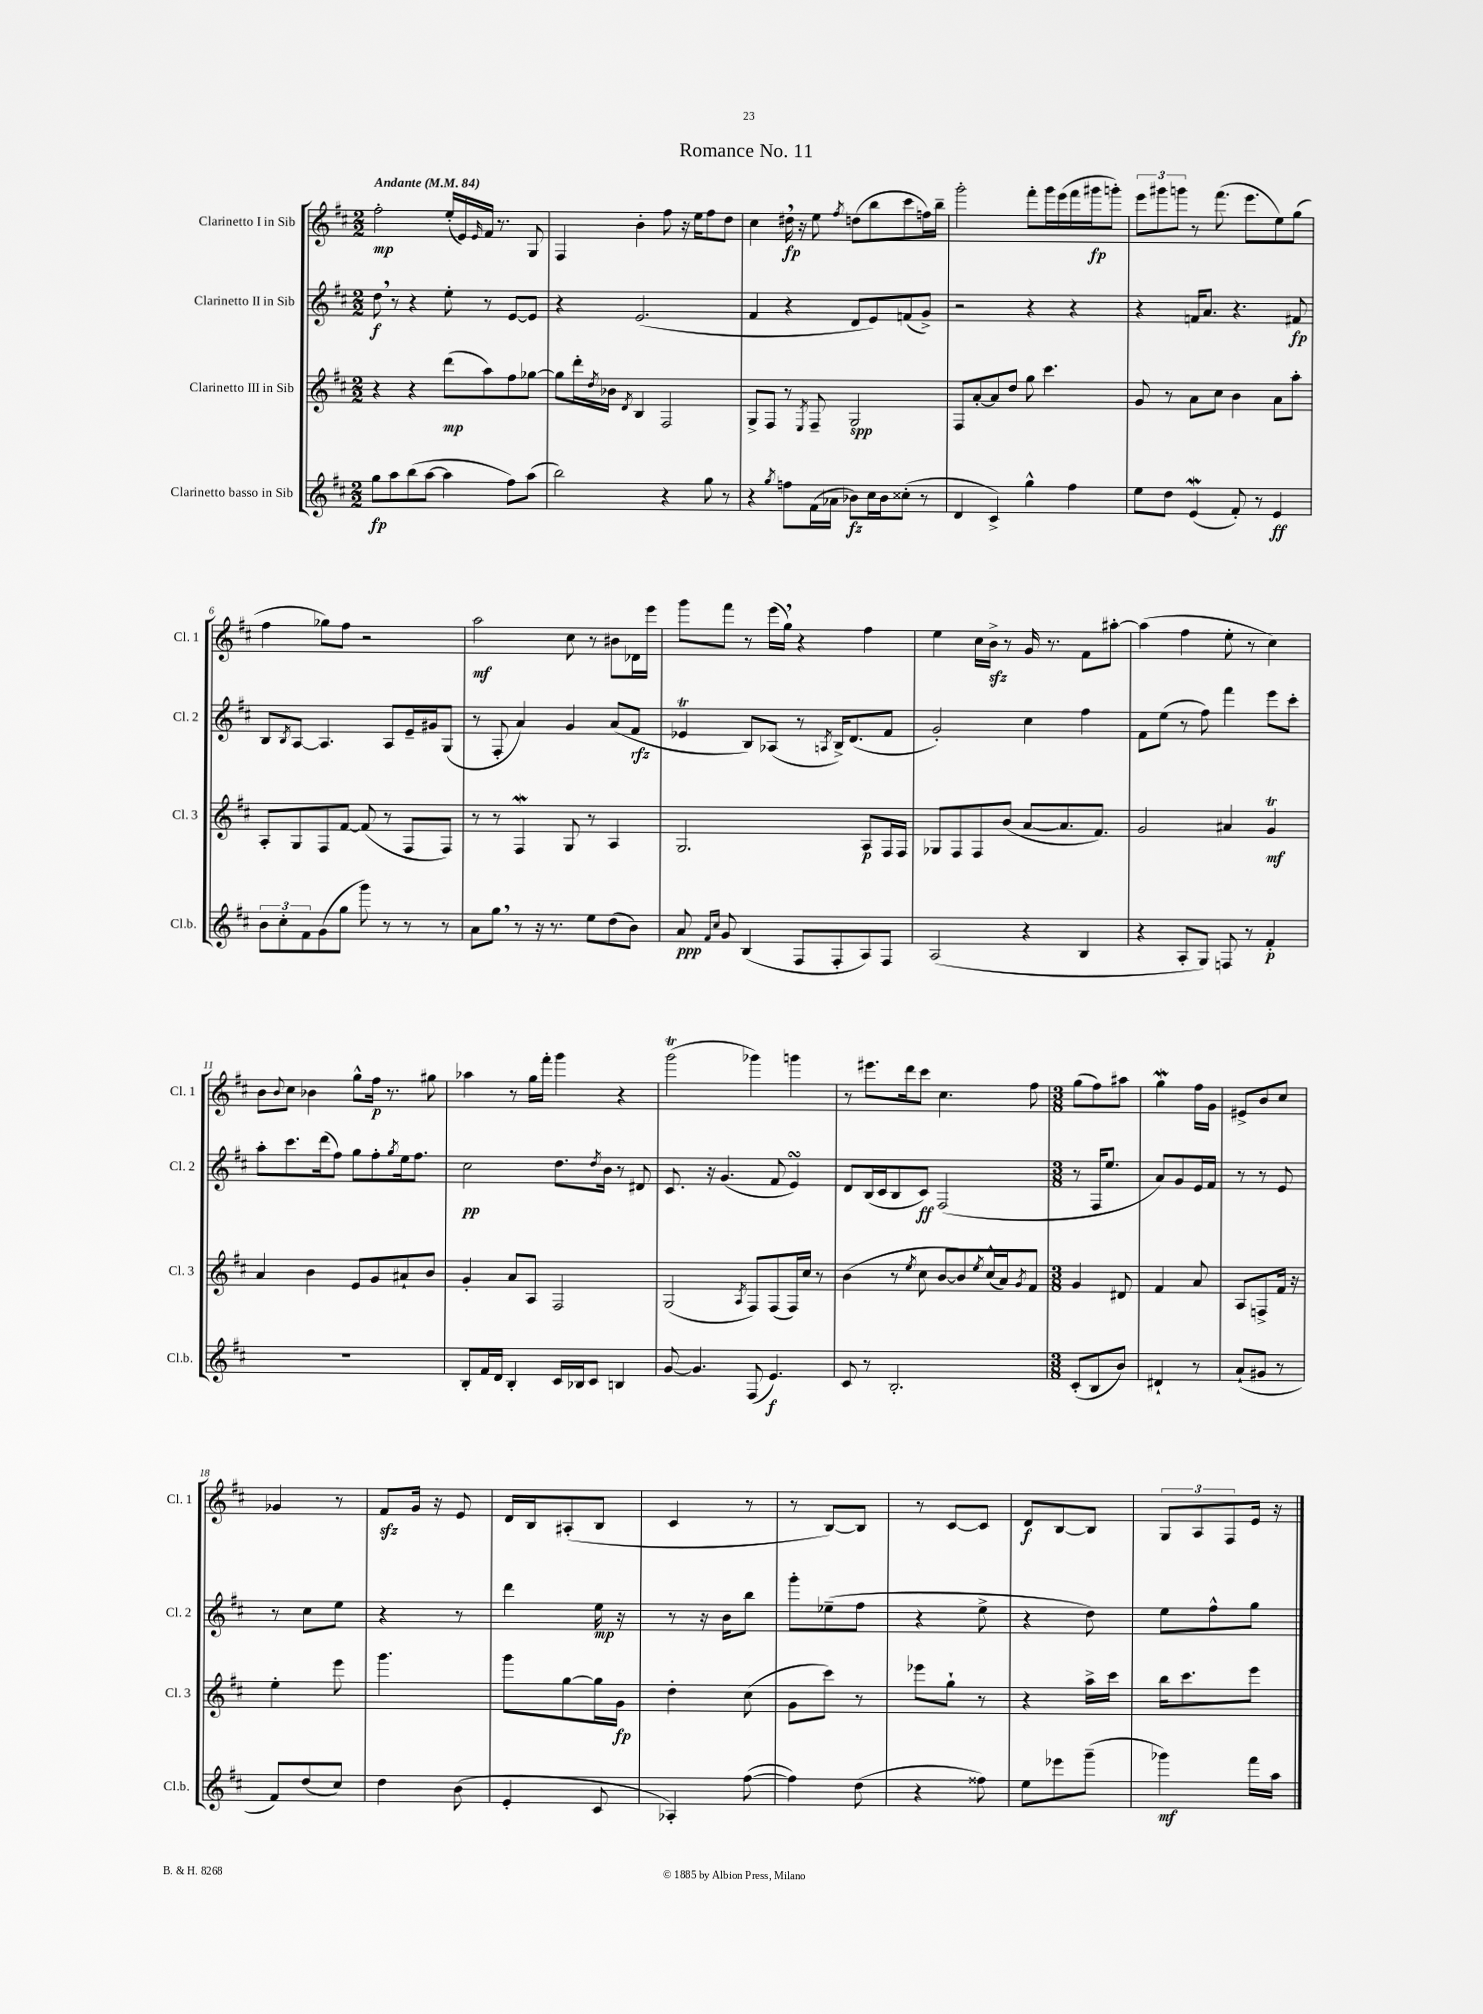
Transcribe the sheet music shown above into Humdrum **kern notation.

**kern	**dynam	**kern	**dynam	**kern	**dynam	**kern	**dynam
*part4	*part4	*part3	*part3	*part2	*part2	*part1	*part1
*staff4	*staff4	*staff3	*staff3	*staff2	*staff2	*staff1	*staff1
*I"Clarinetto basso in Sib	*	*I"Clarinetto III in Sib	*	*I"Clarinetto II in Sib	*	*I"Clarinetto I in Sib	*
*I'Cl.b.	*	*I'Cl. 3	*	*I'Cl. 2	*	*I'Cl. 1	*
*clefG2	*	*clefG2	*	*clefG2	*	*clefG2	*
*k[f#c#]	*	*k[f#c#]	*	*k[f#c#]	*	*k[f#c#]	*
*M2/2	*	*M2/2	*	*M2/2	*	*M2/2	*
*MM84	*	*MM84	*	*MM84	*	*MM84	*
=1	=1	=1	=1	=1	=1	=1	=1
!	!	!	!	!	!	!LO:TX:a:B:t=Andante	!
8gg\L	fp	4r	.	8dd,\	f	2ff#'\	mp
8aa\	.	.	.	8r	.	.	.
(8bb\	.	4r	.	4r	.	.	.
[8aa\J	.	.	.	.	.	.	.
4aa\]	.	(8ddd\L	mp	8ee'\	.	(16ee'/LL	.
.	.	.	.	.	.	16e/)	.
.	.	.	.	.	.	16qqe/	.
.	.	8aa\)	.	8r	.	16f#/JJ	.
.	.	.	.	.	.	8.r	.
8ff#\L)	.	8ff#\	.	[8e/L	.	.	.
(8aa\J	.	[8gg-X\J	.	8e/J]	.	8G/	.
=2	=2	=2	=2	=2	=2	=2	=2
2bb\)	.	8gg-\L]	.	4r	.	4F#/	.
.	.	16ddd'\L	.	.	.	.	.
.	.	8qdd/	.	.	.	.	.
.	.	16b-X\JJ	.	.	.	.	.
.	.	8qd/	.	.	.	.	.
.	.	4B/	.	(2.e/	.	4b'\	.
4r	.	2F#/	.	.	.	8ff#\	.
.	.	.	.	.	.	16r	.
.	.	.	.	.	.	16ee\KL	.
8gg\	.	.	.	.	.	8ff#\	.
8r	.	.	.	.	.	8dd\J	.
=3	=3	=3	=3	=3	=3	=3	=3
4r	.	8G^/L	.	4f#/	.	4cc#\	.
.	.	8F#/J	.	.	.	.	.
8qgg/	.	.	.	.	.	.	.
8ffn\L	.	8r	.	4r	.	16dd#X,\	fp
.	.	.	.	.	.	16r	.
.	.	8qE/	.	.	.	.	.
(16f#\L	.	8F#~/	.	.	.	8ee\	.
16a-X\JJ	.	.	.	.	.	.	.
.	.	.	.	.	.	8qff#/	.
8b-X\L)	fz	2G/	spp	8d/L	.	(8ddn\L	.
16cc#\L	.	.	.	8e/)	.	8bb\	.
16b-\J	.	.	.	.	.	.	.
(8cc##X'\J	.	.	.	(8fn/	.	8ccc#\	.
8r	.	.	.	8g^/J)	.	16ffn\L)	.
.	.	.	.	.	.	16bb~\JJ	.
=4	=4	=4	=4	=4	=4	=4	=4
4d/	.	8F#/L	.	2r	.	2ggg'\	.
.	.	[8a'/	.	.	.	.	.
4c#^/)	.	8a/]	.	.	.	.	.
.	.	8dd/J	.	.	.	.	.
4gg^^\	.	8gg\	.	4r	.	8fff#'\L	.
.	.	4.ccc#\	.	.	.	16ggg\L	.
.	.	.	.	.	.	(16eee\	.
4ff#\	.	.	.	4r	.	16fff#\	.
.	.	.	.	.	.	16ggg#X\J	fp
.	.	.	.	.	.	8gggn'\J)	.
=5	=5	=5	=5	=5	=5	=5	=5
8ee\L	.	8g/	.	4r	.	12eee\L	.
.	.	.	.	.	.	12ggg#X\	.
8dd\J	.	8r	.	.	.	.	.
.	.	.	.	.	.	12gggn\J	.
(4eW/	.	8a\L	.	16fn/KL	.	8r	.
.	.	.	.	8.a/J	.	.	.
.	.	8cc#\J	.	.	.	(8.fff#\	.
8f#'/)	.	4b\	.	4.r	.	.	.
.	.	.	.	.	.	8.eee\L	.
8r	.	.	.	.	.	.	.
4e/	ff	8a\L	.	.	.	8ee\)	.
.	.	8aa'\J	.	8f#X/	fp	(8gg\J	.
!!LO:LB:g=z
=6	=6	=6	=6	=6	=6	=6	=6
12b\L	.	8A'/L	.	8B/L	.	4ff#\	.
12cc#'\	.	.	.	.	.	.	.
.	.	.	.	8qB/	.	.	.
.	.	8G/	.	[8A/J	.	.	.
12f#\	.	.	.	.	.	.	.
(8g\	.	8F#/	.	4.A/]	.	8gg-X\L)	.
8gg\J	.	[8f#/J	.	.	.	8ff#\J	.
8ggg\)	.	(8f#/]	.	.	.	2r	.
8r	.	8r	.	8A/L	.	.	.
8r	.	8F#/L	.	16e~/L	.	.	.
.	.	.	.	16g#X/J	.	.	.
8r	.	8F#/J)	.	(8G/J	.	.	.
=7	=7	=7	=7	=7	=7	=7	=7
8a\L	.	8r	.	8r	.	2aa\	mf
8gg,\J	.	8r	.	8F#'/	.	.	.
8r	.	4F#W/	.	4a/)	.	.	.
16r	.	.	.	.	.	.	.
8.r	.	.	.	.	.	.	.
.	.	8G/	.	4g/	.	8cc#\	.
8ee\L	.	8r	.	.	.	8r	.
(8dd\	.	4A/	.	(8a/L	.	8b#X\L	.
8b\J)	.	.	.	8f#/J	rfz	16d-X\L	.
.	.	.	.	.	.	16eee\JJ	.
=8	=8	=8	=8	=8	=8	=8	=8
8a/	ppp	2.G/	.	4e-XT/	.	8ggg\L	.
16qqf#/LL	.	.	.	.	.	.	.
16qqcc#/JJ	.	.	.	.	.	.	.
8g/	.	.	.	.	.	8fff#\J	.
(4B/	.	.	.	8B/L)	.	8r	.
.	.	.	.	(8A-X/J	.	(16eee\LL	.
.	.	.	.	.	.	16gg,\JJ)	.
8F#/L	.	.	.	8r	.	4r	.
.	.	.	.	8qAn/	.	.	.
8F#'/	.	.	.	16B^/KL)	.	.	.
.	.	.	.	(8.d/	.	.	.
8A/)	.	8A/L	p	.	.	4ff#\	.
8F#/J	.	16F#/L	.	8f#/J	.	.	.
.	.	16F#/JJ	.	.	.	.	.
=9	=9	=9	=9	=9	=9	=9	=9
(2A/	.	8G-X/L	.	2g'/)	.	4ee\	.
.	.	8F#/	.	.	.	.	.
.	.	8F#/	.	.	.	16cc#\LL	.
.	.	.	.	.	.	16bzz^\JJ	.
.	.	(8b/J	.	.	.	8r	.
4r	.	[8a/L	.	4cc#\	.	16g/	.
.	.	.	.	.	.	8.r	.
.	.	8.a/]	.	.	.	.	.
4B/	.	.	.	4ff#\	.	8f#\L	.
.	.	8.f#/J)	.	.	.	.	.
.	.	.	.	.	.	[8aa#X'\J	.
=10	=10	=10	=10	=10	=10	=10	=10
4r	.	2g/	.	8f#\L	.	(4aa#\]	.
.	.	.	.	(8ee\J	.	.	.
8A'/L	.	.	.	8r	.	4ff#\	.
8G/J)	.	.	.	8ff#\)	.	.	.
8Fn/	.	4a#X/	.	4fff#\	.	8ee'\	.
8r	.	.	.	.	.	8r	.
4f#'/	p	4gT/	mf	8eee\L	.	4cc#\)	.
.	.	.	.	8ccc#'\J	.	.	.
!!LO:LB:g=z
=11	=11	=11	=11	=11	=11	=11	=11
1r	.	4a/	.	8aa'\L	.	8b\L	.
.	.	.	.	.	.	8qqb/	.
.	.	.	.	8.ccc#\	.	8cc#\J	.
.	.	4b\	.	.	.	4b-X\	.
.	.	.	.	(16ddd\k	.	.	.
.	.	.	.	8ff#\J)	.	.	.
.	.	8e/L	.	8gg\L	.	8gg^^\L	.
.	.	8g/	.	8ff#'\	.	16ff#\Jk	p
.	.	.	.	.	.	8.r	.
.	.	.	.	8qgg/	.	.	.
.	.	8a#X`/	.	16ee\k	.	.	.
.	.	.	.	8.ff#\J	.	.	.
.	.	8b/J	.	.	.	8gg#X\	.
=12	=12	=12	=12	=12	=12	=12	=12
8B'/L	.	4g'/	.	2cc#\	pp	4aa-X\	.
16f#/L	.	.	.	.	.	.	.
16d/JJ	.	.	.	.	.	.	.
4B'/	.	8a/L	.	.	.	8r	.
.	.	8A/J	.	.	.	16gg\LL	.
.	.	.	.	.	.	16fff#'\JJ	.
16c#/LL	.	2F#/	.	8.dd\L	.	4ggg\	.
16B-X/J	.	.	.	.	.	.	.
8c#/J	.	.	.	.	.	.	.
.	.	.	.	8qdd/	.	.	.
.	.	.	.	16b\Jk	.	.	.
4Bn/	.	.	.	8r	.	4r	.
.	.	.	.	8d#X/	.	.	.
=13	=13	=13	=13	=13	=13	=13	=13
[8g/	.	(2G/	.	8.c#/	.	(2gggT\	.
4.g/]	.	.	.	.	.	.	.
.	.	.	.	16r	.	.	.
.	.	.	.	(4.g/	.	.	.
.	.	8qA/	.	.	.	.	.
(8F#/	.	8F#/L)	.	.	.	4ggg-X\)	.
4.e/)	f	(8F#/	.	8f#/	.	.	.
.	.	16F#/L)	.	4esSSS/)	.	4gggn\	.
.	.	16cc#/JJ	.	.	.	.	.
.	.	8r	.	.	.	.	.
=14	=14	=14	=14	=14	=14	=14	=14
8c#/	.	(4b\	.	8d/L	.	8r	.
8r	.	.	.	(16B/L	.	8.eee#X\L	.
.	.	.	.	16c#/J	.	.	.
2.B'/	.	8r	.	8B/	.	.	.
.	.	.	.	.	.	16ddd\k	.
.	.	8qee/	.	.	.	.	.
.	.	8cc#\	.	8c#/J)	ff	8ccc#\J	.
.	.	[8b/L	.	(2F#/	.	4.cc#\	.
.	.	8b/])	.	.	.	.	.
.	.	8qee/	.	.	.	.	.
.	.	(16cc#^^/L	.	.	.	.	.
.	.	16a/J)	.	.	.	.	.
.	.	8qg/	.	.	.	.	.
.	.	8f#/J	.	.	.	8ff#\	.
=15	=15	=15	=15	=15	=15	=15	=15
*M3/8	*	*M3/8	*	*M3/8	*	*M3/8	*
(8c#'/L	.	4g/	.	8r	.	(8gg\L	.
8B/	.	.	.	16F#/KL	.	8ff#\)	.
.	.	.	.	8.ee/J	.	.	.
8b/J)	.	8d#X/	.	.	.	8aa#X\J	.
=16	=16	=16	=16	=16	=16	=16	=16
4d#X`/	.	4f#/	.	8a/L)	.	4ggw\	.
.	.	.	.	8g/	.	.	.
8r	.	8a/	.	16e/L	.	16ff#\LL	.
.	.	.	.	16f#/JJ	.	16g\JJ	.
=17	=17	=17	=17	=17	=17	=17	=17
(8a`/L	.	8A/L	.	8r	.	8e#X^/L	.
8g#X/J	.	8Fn^/	.	8r	.	8b/	.
8r	.	16f#/Jk	.	8e/	.	8cc#/J	.
.	.	16r	.	.	.	.	.
!!LO:LB:g=z
=18	=18	=18	=18	=18	=18	=18	=18
8f#/L)	.	4ee'\	.	8r	.	4g-X/	.
(8dd/	.	.	.	8cc#\L	.	.	.
8cc#/J)	.	8eee\	.	8ee\J	.	8r	.
=19	=19	=19	=19	=19	=19	=19	=19
4dd\	.	4.ggg\	.	4r	.	8f#zz/L	.
.	.	.	.	.	.	16g/Jk	.
.	.	.	.	.	.	16r	.
(8b\	.	.	.	8r	.	8e/	.
=20	=20	=20	=20	=20	=20	=20	=20
4e'/	.	8ggg\L	.	4ddd\	.	16d/LL	.
.	.	.	.	.	.	16B/J	.
.	.	[8gg\	.	.	.	(8A#X'/	.
8c#/	.	16gg\L]	.	16ee\	mp	8B/J	.
.	.	16g\JJ	fp	16r	.	.	.
=21	=21	=21	=21	=21	=21	=21	=21
4A-X'/)	.	4dd'\	.	8r	.	4c#/	.
.	.	.	.	16r	.	.	.
.	.	.	.	16b\KL	.	.	.
([8ff#\	.	(8cc#\	.	8bb\J	.	8r	.
=22	=22	=22	=22	=22	=22	=22	=22
4ff#\])	.	8g\L	.	8ggg'\L	.	8r	.
.	.	8ccc#\J)	.	(8ee-X~\	.	[8B/L)	.
(8dd\	.	8r	.	8ff#\J	.	8B/J]	.
=23	=23	=23	=23	=23	=23	=23	=23
4r	.	8eee-X\L	.	4r	.	8r	.
.	.	8gg`\J	.	.	.	[8c#/L	.
8ff##X\)	.	8r	.	8ee^\	.	8c#/J]	.
=24	=24	=24	=24	=24	=24	=24	=24
8ee\L	.	4r	.	4r	.	8d/L	f
8eee-X\	.	.	.	.	.	[8B/	.
(8ggg~\J	.	16aa^\LL	.	8dd\)	.	8B/J]	.
.	.	16ccc#\JJ	.	.	.	.	.
=25	=25	=25	=25	=25	=25	=25	=25
4ggg-X\)	mf	16bb\KL	.	8ee\L	.	12G/L	.
.	.	8.ccc#\	.	.	.	.	.
.	.	.	.	.	.	12A/	.
.	.	.	.	8ff#^^\	.	.	.
.	.	.	.	.	.	12F#/	.
16fff#\LL	.	8eee\J	.	8gg\J	.	16e/Jk	.
16aa\JJ	.	.	.	.	.	16r	.
==	==	==	==	==	==	==	==
*-	*-	*-	*-	*-	*-	*-	*-
